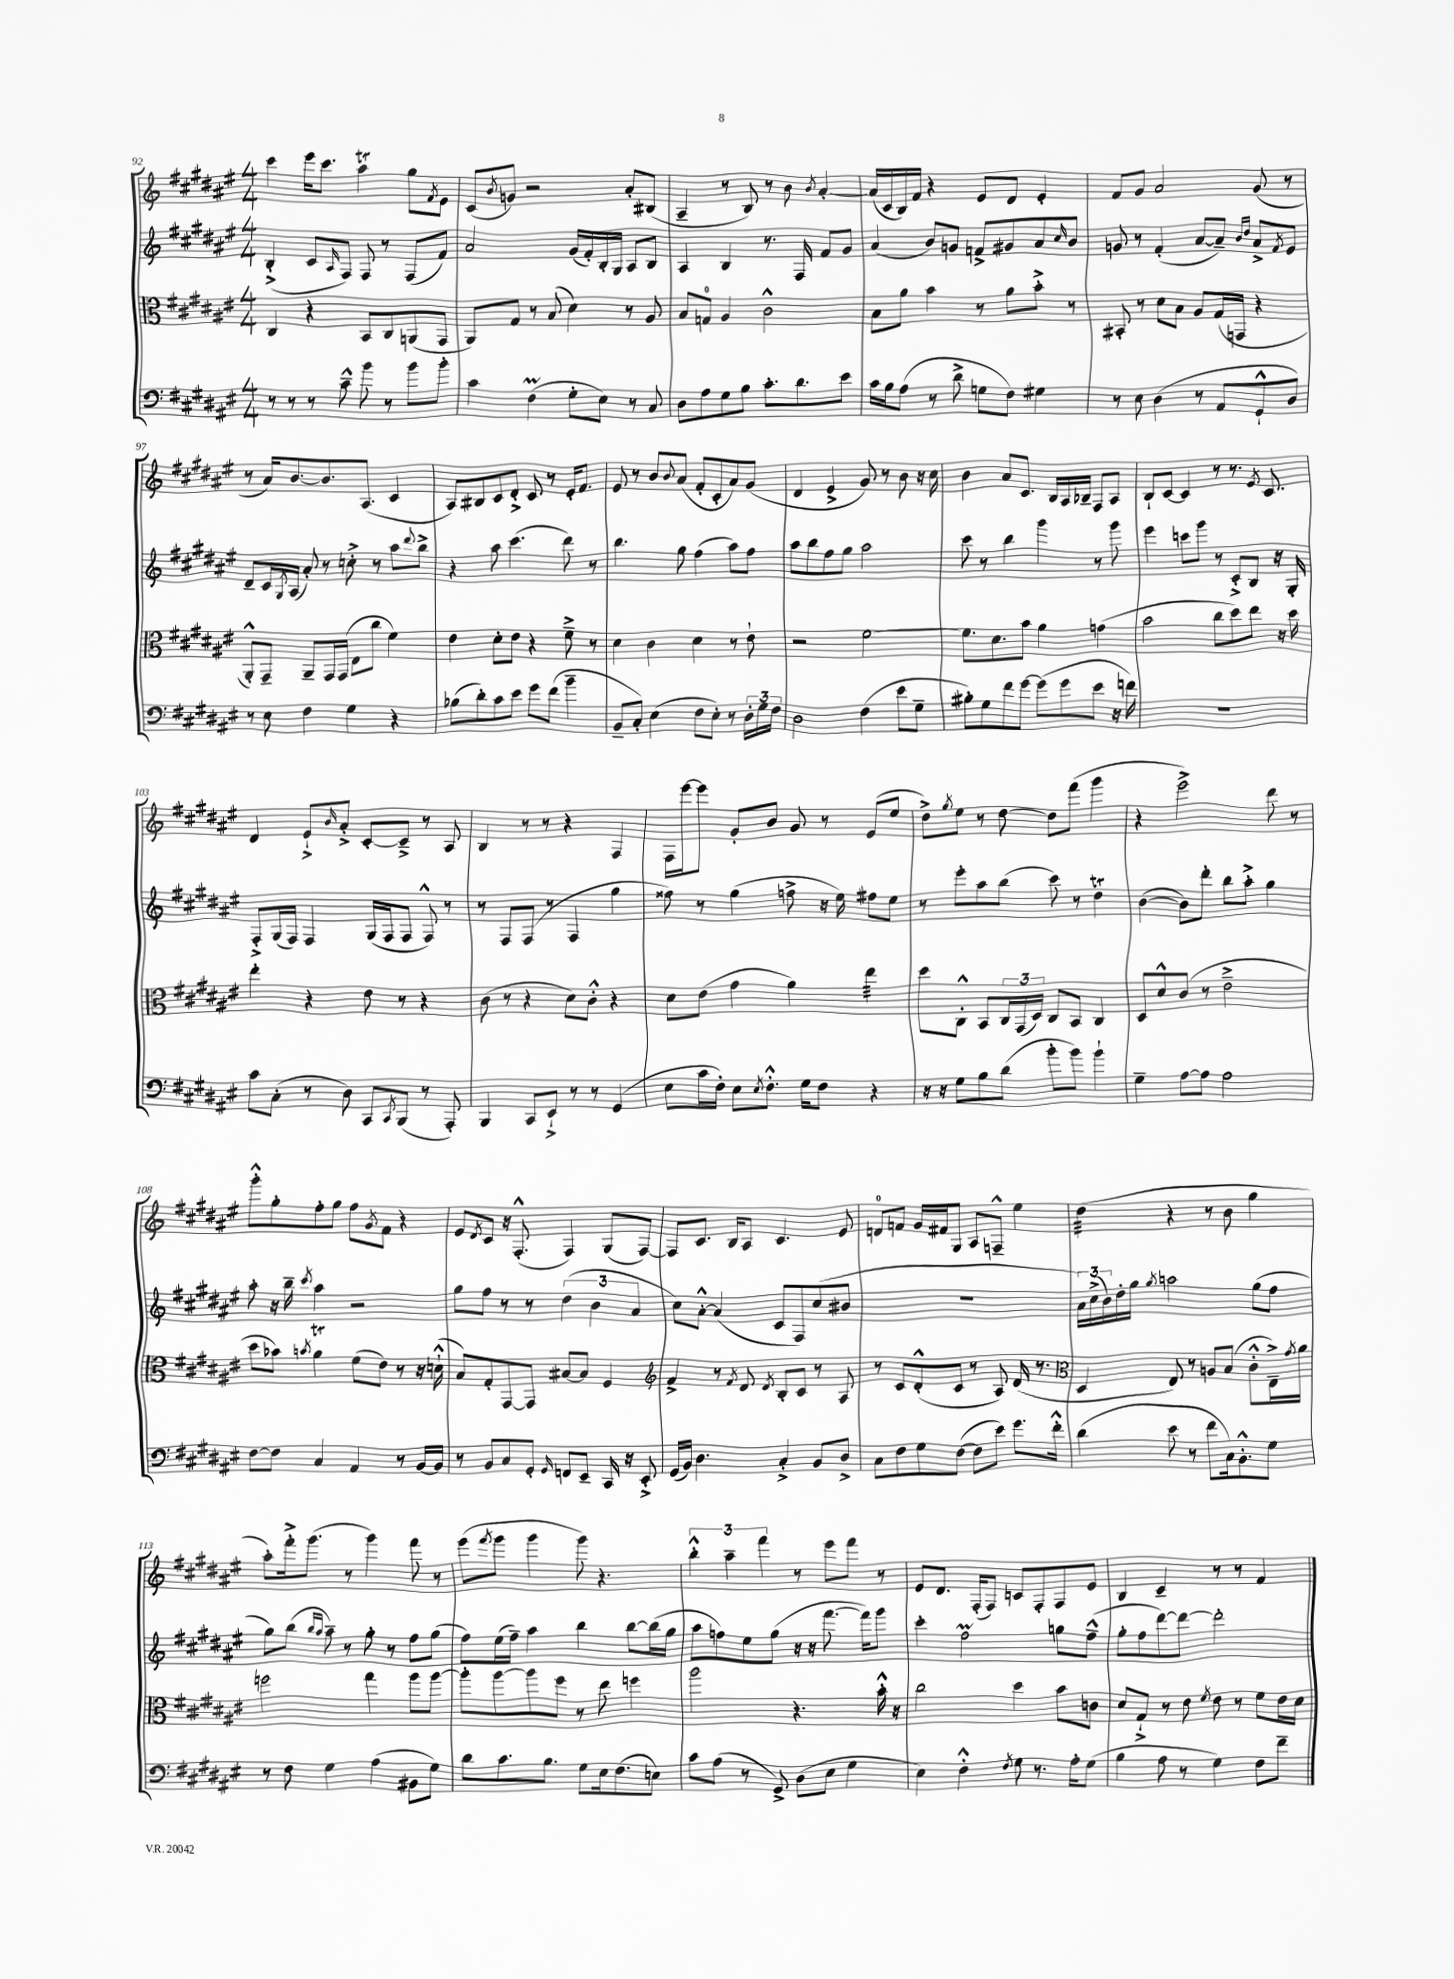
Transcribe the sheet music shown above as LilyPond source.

<<
\new StaffGroup <<
\new Staff = "s0" {
    \clef treble \key fis \major \numericTimeSignature \time 4/4
    cis'''4 eis'''16 cis'''8. ais''4\trill gis''8 \acciaccatura { fis'8 } eis'8 |
    cis'8( \acciaccatura { b'8 } g'8) r2 ais'8-. bis8( |
    ais4-- r8 b8) r8 b'8 \acciaccatura { b'8 } ais'4~-. |
    ais'16( cis'16 b16) fis'16 r4 eis'8 dis'8 eis'4-. |
    fis'8 gis'8 ais'2 gis'8( r8 |
    r8 ais'16) b'8.~ b'8. ais8.( cis'4 |
    ais8) bis8 cis'8 dis'8-.-> cis'8 r8 eis'16-. fis'8. |
    eis'8 r8 b'8 \appoggiatura { b'8 } ais'8( fis'8-. cis'8-. ais'8) gis'8( |
    dis'4 eis'4-> gis'8) r8 b'8 r16 cis''16 |
    b'4 ais'8 cis'8. b16 ais16 bes16-- fis8 ais8 |
    b8-! cis'8~ cis'4 r8 r8. \acciaccatura { eis'8 } cis'8. |
    dis'4 eis'8-!-> \grace { b'16 } ais'8-.-> cis'8~-. cis'8---> r8 ais8 |
    b4 r8 r8 r4 fis4 |
    fis16 eis'''16~ eis'''8 gis'8-. b'8 gis'8 r8 eis'8( eis''8 |
    dis''8->) \acciaccatura { gis''8 } eis''8 r8 dis''8~ dis''8 fis'''8( gis'''4 |
    r4 eis'''2->) dis'''8 r8 |
    gis'''8-.-^ gis''8-. fis''8-. gis''8 fis''8 \acciaccatura { gis'8 } fis'8 r4 |
    eis'8 \acciaccatura { dis'8 } cis'8 r16 fis8.-.-^( fis4) gis8( fis8~) |
    fis8 cis'8. b16 ais8 cis'4. eis'8 |
    d'8-0 f'8 gis'16 fis'16 gis8 ais8 f8---^ eis''4 |
    dis''4:32( r4 r8 b'8 gis''4 |
    ais''8-.) fis'''16-.-> gis'''8.( r8 gis'''4) fis'''8 r8 |
    eis'''8( \acciaccatura { fis'''8 } gis'''8 gis'''4 gis'''8) r4. |
    \tuplet 3/2 { b''4-.-^ ais''4-- fis'''4 } r8 eis'''8 fis'''8 r8 |
    eis'8 dis'8. fis16-.( fis8) c'8 fis8-. fis8 eis'8 |
    b4 cis'4-- r8 r8 fis'4 \bar "|." |
}
\new Staff = "s1" {
    \clef treble \key fis \major \numericTimeSignature \time 4/4
    b4-.->( cis'8 \grace { ais16 } fis8) fis8 r8 fis8( fis'8) |
    ais'2 gis'16( fis'16-.) b16-. gis16 ais8 b8 |
    ais4 b4 r8. fis16 fis'8 gis'8 |
    ais'4( b'8) g'8 f'8-> gis'8 ais'8 \grace { cis''16 } b'8 |
    g'8 r8 fis'4-.( ais'8~ ais'8--) \grace { b'16 dis''16 } ais'8-> \acciaccatura { fis'8 } eis'8 |
    dis'8-- cis'16 \acciaccatura { gis8 } ais16( ais'8-.) r8 c''8-.-> r8 ais''8 \appoggiatura { dis'''8 } b''8-> |
    r4 ais''8 cis'''4.( dis'''8) r8 |
    b''4. gis''8 fis''4( ais''8) fis''8 |
    ais''8 b''8 fis''8 gis''8 ais''2 |
    cis'''8 r8 b''4 gis'''4 r8 gis'''8 |
    eis'''4 c'''8 gis'''8 r8 cis'8-.-> b8 r16 gis16-. |
    fis8-.-> gis16( fis16) fis4 gis16( fis16 fis8 fis8-^) r8 |
    r8 fis8 fis8( r8 fis4 gis''4 |
    fisis''8) r8 gis''4( f''8-> r16 eis''16) fis''8 eis''8 |
    r8 eis'''8-. ais''8 b''8( cis'''8) r8 dis''4\trill |
    b'4~( b'8) dis'''8-. b''8 ais''8-.-> gis''4 |
    ais''8-. r16 b''16-- \acciaccatura { cis'''8 } ais''4 r2 |
    gis''8 fis''8 r8 r8 \tuplet 3/2 { dis''4( b'4 ais'4 } |
    cis''8) ais'8~-.-^ ais'4( cis'8 fis8) cis''8( bis'8 |
    R1 |
    \tuplet 3/2 { ais'16) cis''16->( b'16) } dis''16-. gis''16 \acciaccatura { gis''8 } a''2 gis''8( fis''8 |
    gis''8) b''8( \grace { b''16 ais''16 } ais''8--) r8 gis''8-. r8 fis''8 gis''8( |
    fis''8) eis''16( fis''16--) ais''4 b''4 b''8~ b''16( gis''16 |
    ais''8 f''8) eis''8 gis''8( r16 r16 fis'''8.~ fis'''16) gis'''8 |
    cis'''4-. fis''2\prall g''8 fis''8---^( |
    gis''8-. fis''8 dis'''8~) dis'''8~ dis'''2-. \bar "|." |
}
\new Staff = "s2" {
    \clef alto \key fis \major \numericTimeSignature \time 4/4
    cis4 r4 b,8 cis8 a,8( gis,8 |
    ais,8) gis8 r8 b8( dis'4) r8 ais8 |
    b8 g8-0 ais4 cis'2-^ |
    b8 ais'8 b'4 r8 ais'8 b'8-.-> r8 |
    bis,8-. r8 dis'8 b8 ais8 gis16( g,16 r4 |
    ais,8-.-^) gis,8-- ais,8-- gis,16 gis,16( eis8 cis''8 fis'4) |
    eis'4 dis'8-. eis'8 r4 fis'8---> r8 |
    dis'4 cis'4 dis'4 r8 eis'8-! |
    r2 fis'2~ |
    fis'8. dis'8. b'8 ais'4 g'4( |
    b'2 cis''8 dis''8) eis''8 r16 dis''16 |
    eis''4-. r4 eis'8 r8 r4 |
    cis'8( r8 r4 dis'8) cis'8-.-^ r4 |
    dis'8 eis'8( gis'4 ais'4) eis''4:32 |
    dis''8 cis8-.-^ b,8 \tuplet 3/2 { cis16 gis,16( dis16) } cis8 b,8 cis4 |
    dis8 dis'8-^ cis'8( r8 eis'2---> |
    dis''8 bes'8) \acciaccatura { b'8 } ais'4\trill fis'8( eis'8) r8 r16 d'16-!-^( |
    b8) gis8-. gis,8~ gis,8 bis8~ bis8 fis4 |
    \clef treble fis'4-> r8 \acciaccatura { fis'8 } dis'8 \acciaccatura { dis'8 } b8-. cis'8 r8 ais8 |
    r8 cis'8 dis'8-.-^( cis'8 r8 ais8) dis'16( r8. |
    \clef alto dis4 eis8) r8 a8 b8( cis'8-.-^ eis16--->) \acciaccatura { gis'8 } ais'16 |
    f''2 gis''4 ais''8 ais''8~ |
    ais''8-. ais''8~ ais''8 fis''8 r8 eis''8 f''4 |
    ais''2 r4. b'16-.-^ r16 |
    cis''2 dis''4 b'8 c'8 |
    dis'8 gis8-!-> r8 eis'8 \acciaccatura { fis'8 } eis'8 r8 fis'8 eis'16 dis'16 \bar "|." |
}
\new Staff = "s3" {
    \clef bass \key fis \major \numericTimeSignature \time 4/4
    r8 r8 r8 cis'8---^ b'8 r8 b'8 b'8-. |
    cis'4 fis4\prall( gis8-. eis8) r8 cis8 |
    dis8 ais8 gis8 b8 cis'8.-. dis'8. eis'8 |
    cis'16 b16 ais8( r8 dis'8-> g8 fis8) gis4 |
    r8 eis8 dis4( r8 ais,8 gis,8-!-^ dis8) |
    r8 eis8 fis4 gis4 r4 |
    bes8( dis'8-.) cis'8 eis'8 gis'8 fis'8( b'4-- |
    b,8-- cis8-.) eis4( fis8 eis8-.) r8 \tuplet 3/2 { dis16-. gis16 fis16 } |
    dis2 fis4( eis'8 gis8-- |
    bis8-.) gis8 fis'8 gis'8~ gis'8( gis'8 eis'8 r16 f'16) |
    R1 |
    cis'8 cis8-.( r8 dis8) cis,8 \acciaccatura { cis,8 } b,,8( r8 ais,,8-.) |
    b,,4 cis,8 eis,8-!-> r8 r8 gis,4( |
    eis8 cis'16 fis16-.) eis8 \acciaccatura { eis8 } fis8.-.-^ gis16 fis8 r4 |
    r16 r16 gis8 b8 dis'8( b'8-. b'8) b'4-! |
    gis4-- ais8~ ais8 ais2 |
    fis8~ fis8 cis4 ais,4 r8 b,16~ b,16 |
    r8 b,8 cis8 gis,8-. \grace { gis,16 } f,8 eis,8-- cis,16 r16 eis,8-.-> |
    gis,16( b,16) dis4. cis4-.-> b,8 dis8-> |
    cis8 fis8 gis8 fis8~( fis8 eis'8) gis'8. fis'16-.-^ |
    dis'4( eis'8 r8 fis'8 cis16) b,8.-.-^ gis8 |
    r8 fis8 gis4 ais4( bis,8 gis8) |
    dis'8 cis'8. b8. gis8 eis16 fis8.( e8) |
    cis'8 ais8( r8 gis,8->) dis8( eis8 gis4 |
    eis4) fis4-.-^ \acciaccatura { fis8 } gis8 r8. ais16-. gis8( |
    b4 ais8 r8 gis4) fis8 fis'8-- \bar "|." |
}
>>
>>
\layout { \context { \Score currentBarNumber = #92 } }
